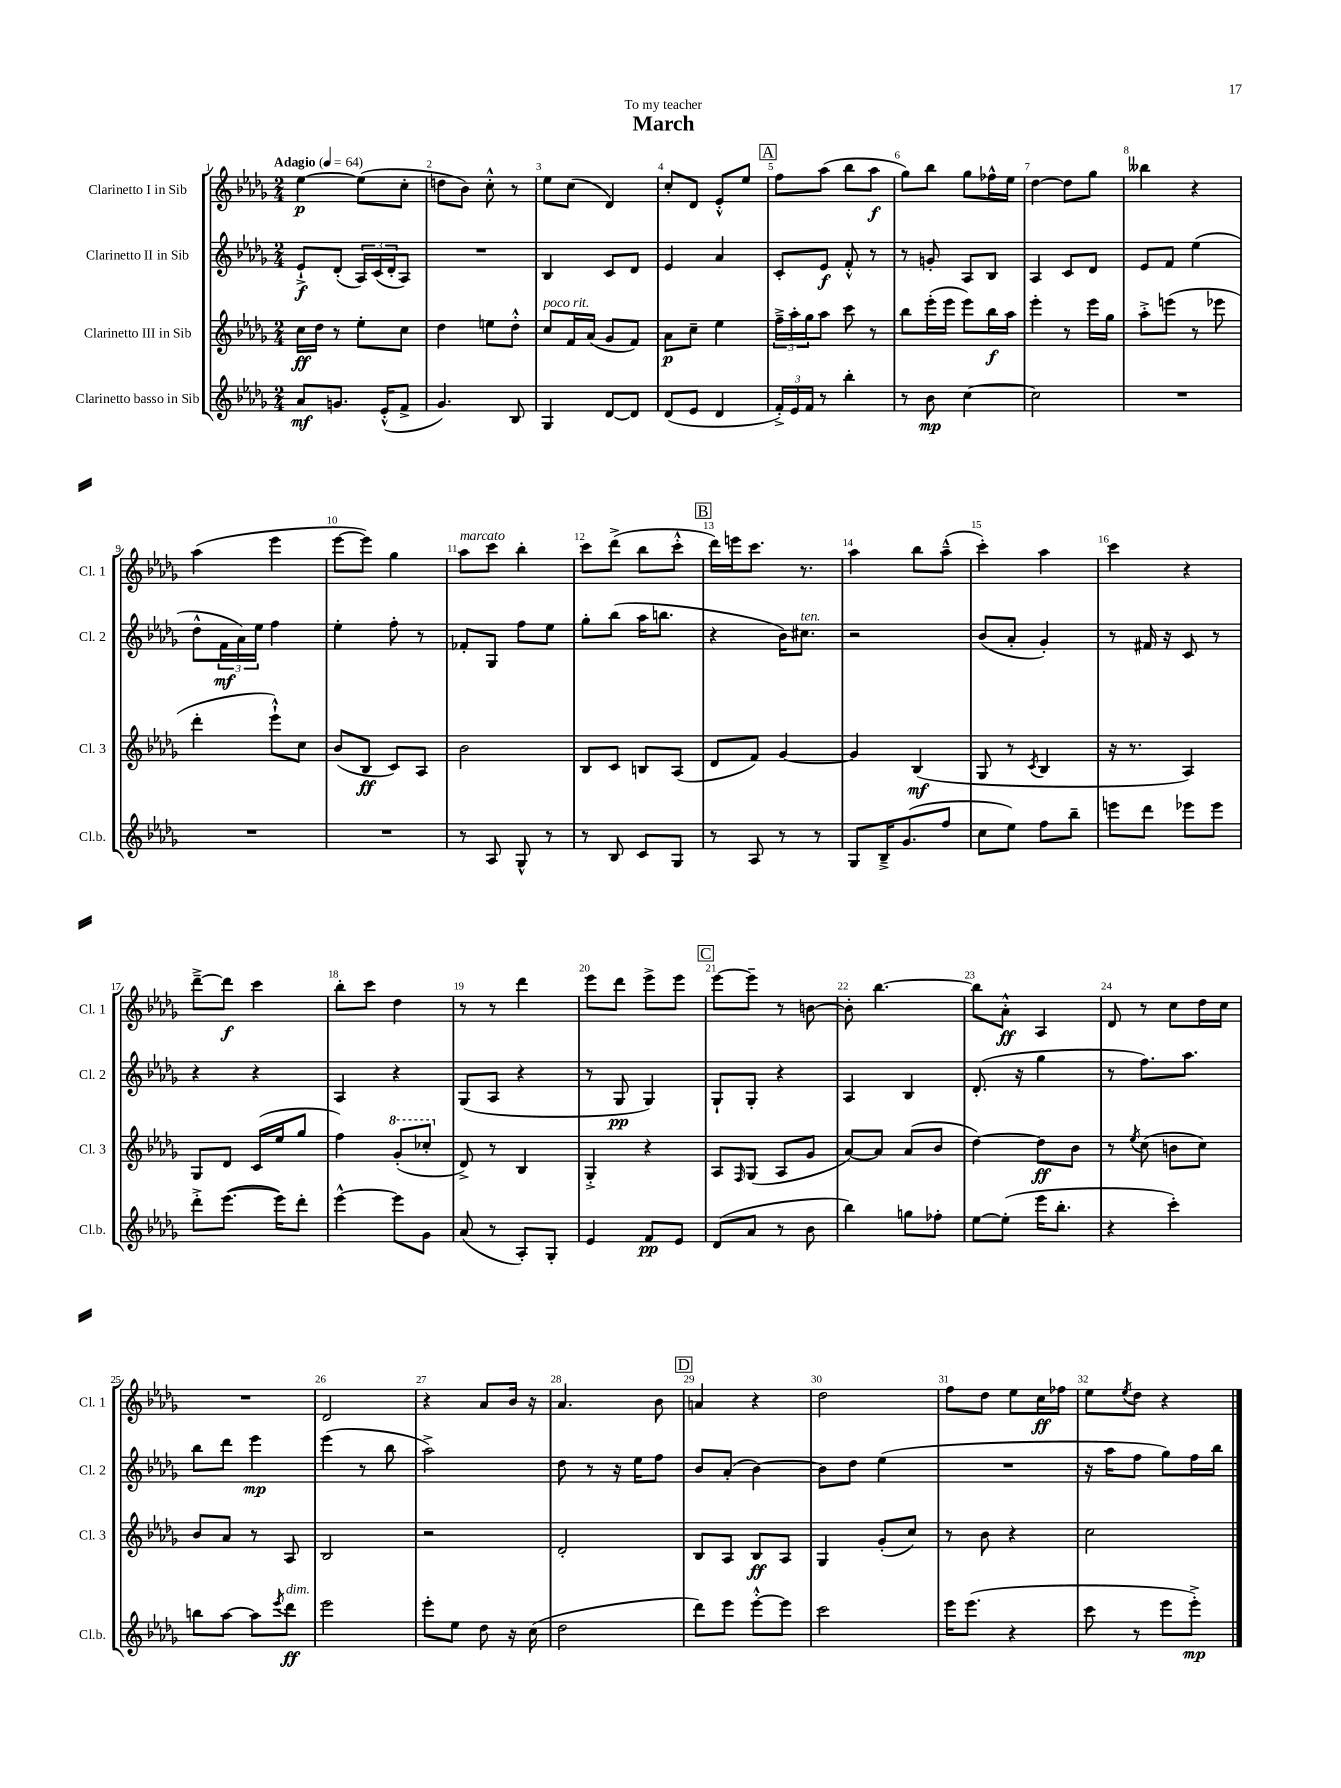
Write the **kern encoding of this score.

**kern	**dynam	**kern	**dynam	**kern	**dynam	**kern	**dynam
*part4	*part4	*part3	*part3	*part2	*part2	*part1	*part1
*staff4	*staff4	*staff3	*staff3	*staff2	*staff2	*staff1	*staff1
*I"Clarinetto basso in Sib	*	*I"Clarinetto III in Sib	*	*I"Clarinetto II in Sib	*	*I"Clarinetto I in Sib	*
*I'Cl.b.	*	*I'Cl. 3	*	*I'Cl. 2	*	*I'Cl. 1	*
*clefG2	*	*clefG2	*	*clefG2	*	*clefG2	*
*k[b-e-a-d-g-]	*	*k[b-e-a-d-g-]	*	*k[b-e-a-d-g-]	*	*k[b-e-a-d-g-]	*
*M2/4	*	*M2/4	*	*M2/4	*	*M2/4	*
*MM64	*	*MM64	*	*MM64	*	*MM64	*
=1	=1	=1	=1	=1	=1	=1	=1
!	!	!	!	!	!	!LO:TX:a:B:t=Adagio	!
8a-/L	mf	16cc\LL	ff	8e-`^/L	f	[4ee-\	p
.	.	16dd-\JJ	.	.	.	.	.
8.gn/J	.	8r	.	(8d-'/J	.	.	.
.	.	8ee-'\L	.	24A-/LL)	.	(8ee-\L]	.
.	.	.	.	(24c/	.	.	.
(16e-'^^/KL	.	.	.	.	.	.	.
.	.	.	.	24d-'/J	.	.	.
8f^/J	.	8cc\J	.	8A-/J)	.	8cc'\J	.
=2	=2	=2	=2	=2	=2	=2	=2
4.g-/)	.	4dd-\	.	2r	.	8ddn\L	.
.	.	.	.	.	.	8b-\J)	.
.	.	8een\L	.	.	.	8cc'^^\	.
8B-/	.	8dd-'^^\J	.	.	.	8r	.
=3	=3	=3	=3	=3	=3	=3	=3
!	!	!LO:TX:a:i:t=poco rit.	!	!	!	!	!
4G-/	.	8cc/L	.	4B-/	.	8ee-\L	.
.	.	16f/L	.	.	.	(8cc\J	.
.	.	(16a-/JJ	.	.	.	.	.
[8d-/L	.	8g-/L	.	8c/L	.	4d-/)	.
8d-/J]	.	8f/J)	.	8d-/J	.	.	.
=4	=4	=4	=4	=4	=4	=4	=4
(8d-/L	.	8a-\L	p	4e-/	.	8cc'/L	.
8e-/J	.	8cc~\J	.	.	.	8d-/J	.
4d-/	.	4ee-\	.	4a-/	.	8e-'^^/L	.
.	.	.	.	.	.	8ee-/J	.
!!LO:REH:place=s1:t=A
=5	=5	=5	=5	=5	=5	=5	=5
24f'^/LL)	.	24ff~^\LL	.	8c'/L	.	8ff\L	.
24e-/	.	24aa-'\	.	.	.	.	.
24f/JJ	.	24gg-\J	.	.	.	.	.
8r	.	8aa-\J	.	8e-/J	f	(8aa-\J	.
4bb-'\	.	8ccc\	.	8f'^^/	.	8bb-\L	.
.	.	8r	.	8r	.	8aa-\J	f
=6	=6	=6	=6	=6	=6	=6	=6
8r	.	8bb-\L	.	8r	.	8gg-\L)	.
8b-\	mp	(16eee-'\L	.	8gn'/	.	8bb-\J	.
.	.	16eee-\JJ	.	.	.	.	.
[4cc\	.	8eee-\L)	.	8A-/L	.	8gg-\L	.
.	.	16bb-\L	f	8B-/J	.	16ff-X^^\L	.
.	.	16aa-\JJ	.	.	.	16ee-\JJ	.
=7	=7	=7	=7	=7	=7	=7	=7
2cc\]	.	4eee-'\	.	4A-/	.	[4dd-\	.
.	.	8r	.	8c/L	.	8dd-\L]	.
.	.	16eee-\LL	.	8d-/J	.	8gg-\J	.
.	.	16gg-\JJ	.	.	.	.	.
=8	=8	=8	=8	=8	=8	=8	=8
2r	.	8aa-'^\L	.	8e-/L	.	4bb--X\	.
.	.	(8eeen\J	.	8f/J	.	.	.
.	.	8r	.	(4ee-\	.	4r	.
.	.	8eee-X\	.	.	.	.	.
!!LO:LB:g=z
=9	=9	=9	=9	=9	=9	=9	=9
2r	.	4ddd-'\	.	8dd-^^\L	.	(4aa-\	.
.	.	.	.	24f\L	mf	.	.
.	.	.	.	24a-\)	.	.	.
.	.	.	.	24ee-\JJ	.	.	.
.	.	8eee-`^^\L)	.	4ff\	.	4eee-\	.
.	.	8cc\J	.	.	.	.	.
=10	=10	=10	=10	=10	=10	=10	=10
2r	.	(8b-/L	.	4ee-'\	.	[8eee-\L	.
.	.	8B-/J	ff	.	.	8eee-\J])	.
.	.	8c/L)	.	8ff'\	.	4gg-\	.
.	.	8A-/J	.	8r	.	.	.
=11	=11	=11	=11	=11	=11	=11	=11
!	!	!	!	!	!	!LO:TX:a:i:t=marcato	!
8r	.	2b-\	.	8f-X'/L	.	8aa-\L	.
8A-/	.	.	.	8G-/J	.	8ccc\J	.
8G-^^/	.	.	.	8ff\L	.	4bb-'\	.
8r	.	.	.	8ee-\J	.	.	.
=12	=12	=12	=12	=12	=12	=12	=12
8r	.	8B-/L	.	8gg-'\L	.	8ccc\L	.
8B-/	.	8c/J	.	(8bb-\J	.	(8ddd-^\J	.
8c/L	.	8Bn/L	.	16aa-\KL	.	8bb-\L	.
.	.	.	.	8.bbn\J	.	.	.
8G-/J	.	(8A-/J	.	.	.	8ccc'^^\J	.
!!LO:REH:place=s1:t=B
=13	=13	=13	=13	=13	=13	=13	=13
8r	.	8d-/L	.	4r	.	16ddd-\LL)	.
.	.	.	.	.	.	16eeen\J	.
8A-/	.	8f/J)	.	.	.	8.ccc\J	.
8r	.	[4g-/	.	16b-\KL)	.	.	.
!	!	!	!	!LO:TX:a:i:t=ten.	!	!	!
.	.	.	.	8.cc#X\J	.	8.r	.
8r	.	.	.	.	.	.	.
=14	=14	=14	=14	=14	=14	=14	=14
8G-/L	.	4g-/]	.	2r	.	4aa-\	.
16B-~^/K	.	.	.	.	.	.	.
(8.g-/	.	.	.	.	.	.	.
.	.	(4B-/	mf	.	.	8bb-\L	.
8ff/J	.	.	.	.	.	(8aa-~^^\J	.
=15	=15	=15	=15	=15	=15	=15	=15
8cc\L	.	8G-/	.	(8b-/L	.	4ccc'\)	.
8ee-\J)	.	8r	.	8a-'/J	.	.	.
.	.	8qc/	.	.	.	.	.
8ff\L	.	4B-/	.	4g-'/)	.	4aa-\	.
8bb-~\J	.	.	.	.	.	.	.
=16	=16	=16	=16	=16	=16	=16	=16
8eeen\L	.	16r	.	8r	.	4ccc\	.
.	.	8.r	.	.	.	.	.
8ddd-\J	.	.	.	16f#X/	.	.	.
.	.	.	.	16r	.	.	.
8eee-X\L	.	4A-/)	.	8c/	.	4r	.
8eee-\J	.	.	.	8r	.	.	.
!!LO:LB:g=z
=17	=17	=17	=17	=17	=17	=17	=17
8ddd-'^\L	.	8G-/L	.	4r	.	[8ddd-~^\L	.
([8.eee-\J	.	8d-/J	.	.	.	8ddd-\J]	f
.	.	(16c/LL	.	4r	.	4ccc\	.
16eee-\KL])	.	16ee-/J	.	.	.	.	.
8ddd-'\J	.	8gg-/J	.	.	.	.	.
=18	=18	=18	=18	=18	=18	=18	=18
[4eee-^^\	.	4ff\)	.	4A-/	.	8bb-'\L	.
.	.	.	.	.	.	8ccc\J	.
*	*	*8va	*	*	*	*	*
8eee-\L]	.	(8gg-'/L	.	4r	.	4dd-\	.
8g-\J	.	8ccc-X'/J	.	.	.	.	.
=19	=19	=19	=19	=19	=19	=19	=19
*	*	*X8va	*	*	*	*	*
(8a-/	.	8d-^/)	.	(8G-/L	.	8r	.
8r	.	8r	.	8A-/J	.	8r	.
8A-'/L)	.	4B-/	.	4r	.	4ddd-\	.
8G-'/J	.	.	.	.	.	.	.
=20	=20	=20	=20	=20	=20	=20	=20
4e-/	.	4G-'^/	.	8r	.	8eee-\L	.
.	.	.	.	8G-/	pp	8ddd-\J	.
8f/L	pp	4r	.	4G-/)	.	8eee-^\L	.
8e-/J	.	.	.	.	.	8eee-\J	.
!!LO:REH:place=s1:t=C
=21	=21	=21	=21	=21	=21	=21	=21
(8d-/L	.	8A-/L	.	8G-`/L	.	[8eee-\L	.
.	.	16qqF/	.	.	.	.	.
8a-/J	.	(8G-/J	.	8G-'/J	.	8eee-~\J]	.
8r	.	8A-/L	.	4r	.	8r	.
8b-\	.	8g-/J	.	.	.	[8bn\	.
=22	=22	=22	=22	=22	=22	=22	=22
4bb-\)	.	[8a-/L)	.	4A-/	.	8b'\]	.
.	.	8a-/J]	.	.	.	[4.bb-\	.
8ggn\L	.	(8a-/L	.	4B-/	.	.	.
8ff-X'\J	.	8b-/J	.	.	.	.	.
=23	=23	=23	=23	=23	=23	=23	=23
[8ee-\L	.	[4dd-\)	.	(8.d-'/	.	8bb-\L]	.
(8ee-'\J]	.	.	.	.	.	8a-'^^\J	ff
.	.	.	.	16r	.	.	.
16eee-\KL	.	8dd-\L]	ff	4gg-\	.	4A-/	.
8.bb-'\J	.	.	.	.	.	.	.
.	.	8b-\J	.	.	.	.	.
=24	=24	=24	=24	=24	=24	=24	=24
4r	.	8r	.	8r	.	8d-/	.
.	.	8qee-/	.	.	.	.	.
.	.	(8cc\	.	8.ff\L)	.	8r	.
4ccc'\)	.	8bn\L	.	.	.	8cc\L	.
.	.	.	.	8.aa-\J	.	.	.
.	.	8cc\J)	.	.	.	16dd-\L	.
.	.	.	.	.	.	16cc\JJ	.
!!LO:LB:g=z
=25	=25	=25	=25	=25	=25	=25	=25
8bbn\L	.	8b-/L	.	8bb-\L	.	2r	.
[8aa-\J	.	8a-/J	.	8ddd-\J	.	.	.
8aa-\L]	.	8r	.	4eee-\	mp	.	.
8qeee-/	.	.	.	.	.	.	.
!LO:TX:a:i:t=dim.	!	!	!	!	!	!	!
8ddd-\J	ff	8A-/	.	.	.	.	.
=26	=26	=26	=26	=26	=26	=26	=26
2eee-\	.	2B-/	.	(4eee-\	.	2d-/	.
.	.	.	.	8r	.	.	.
.	.	.	.	8bb-\	.	.	.
=27	=27	=27	=27	=27	=27	=27	=27
8eee-'\L	.	2r	.	2aa-^\)	.	4r	.
8ee-\J	.	.	.	.	.	.	.
8dd-\	.	.	.	.	.	8a-/L	.
16r	.	.	.	.	.	16b-/Jk	.
(16cc\	.	.	.	.	.	16r	.
=28	=28	=28	=28	=28	=28	=28	=28
2dd-\	.	2d-'/	.	8dd-\	.	4.a-/	.
.	.	.	.	8r	.	.	.
.	.	.	.	16r	.	.	.
.	.	.	.	16ee-\KL	.	.	.
.	.	.	.	8ff\J	.	8b-\	.
!!LO:REH:place=s1:t=D
=29	=29	=29	=29	=29	=29	=29	=29
8ddd-\L)	.	8B-/L	.	8b-/L	.	4an/	.
8eee-\J	.	8A-/J	.	(8a-'/J	.	.	.
[8eee-'^^\L	.	8B-/L	ff	[4b-\)	.	4r	.
8eee-\J]	.	8A-/J	.	.	.	.	.
=30	=30	=30	=30	=30	=30	=30	=30
2ccc\	.	4G-/	.	8b-\L]	.	2dd-\	.
.	.	.	.	8dd-\J	.	.	.
.	.	(8g-'/L	.	(4ee-\	.	.	.
.	.	8cc/J)	.	.	.	.	.
=31	=31	=31	=31	=31	=31	=31	=31
16eee-\KL	.	8r	.	2r	.	8ff\L	.
(8.eee-\J	.	.	.	.	.	.	.
.	.	8b-\	.	.	.	8dd-\J	.
4r	.	4r	.	.	.	8ee-\L	.
.	.	.	.	.	.	16cc\L	ff
.	.	.	.	.	.	16ff-X\JJ	.
=32	=32	=32	=32	=32	=32	=32	=32
8ccc\	.	2cc\	.	16r	.	8ee-\L	.
.	.	.	.	16aa-\KL	.	.	.
.	.	.	.	.	.	8qee-/	.
8r	.	.	.	8ff\J	.	8dd-\J	.
8eee-\L	.	.	.	8gg-\L)	.	4r	.
8eee-'^\J)	mp	.	.	16ff\L	.	.	.
.	.	.	.	16bb-\JJ	.	.	.
==	==	==	==	==	==	==	==
*-	*-	*-	*-	*-	*-	*-	*-
